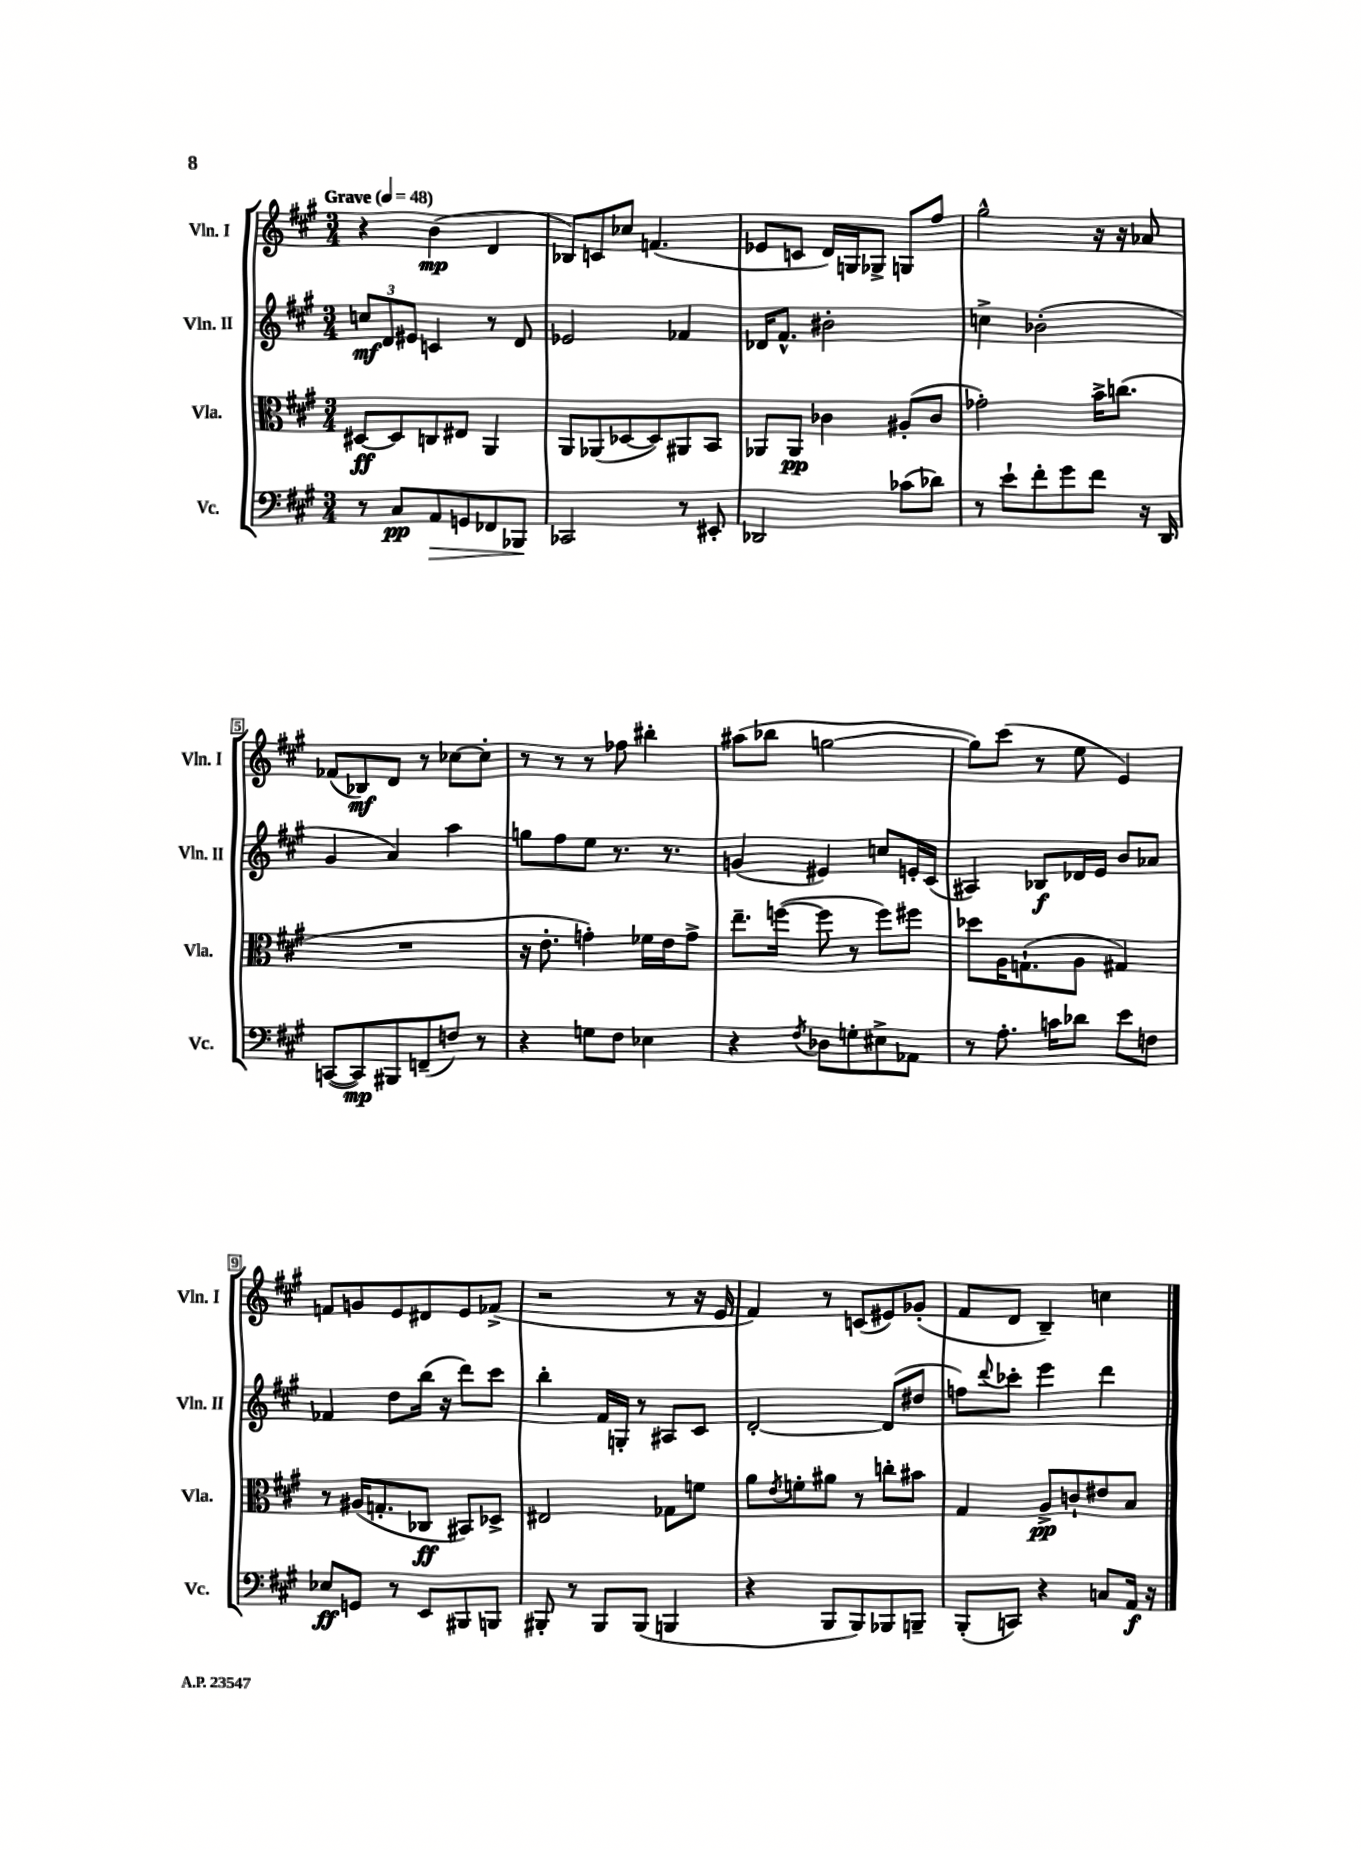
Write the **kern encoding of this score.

**kern	**dynam	**kern	**dynam	**kern	**dynam	**kern	**dynam
*part4	*part4	*part3	*part3	*part2	*part2	*part1	*part1
*staff4	*staff4	*staff3	*staff3	*staff2	*staff2	*staff1	*staff1
*I"Vc.	*	*I"Vla.	*	*I"Vln. II	*	*I"Vln. I	*
*I'Vc.	*	*I'Vla.	*	*I'Vln. II	*	*I'Vln. I	*
*clefF4	*	*clefC3	*	*clefG2	*	*clefG2	*
*k[f#c#g#]	*	*k[f#c#g#]	*	*k[f#c#g#]	*	*k[f#c#g#]	*
*M3/4	*	*M3/4	*	*M3/4	*	*M3/4	*
*MM48	*	*MM48	*	*MM48	*	*MM48	*
=1	=1	=1	=1	=1	=1	=1	=1
!	!	!	!	!	!	!LO:TX:a:B:t=Grave	!
8r	.	[8D#X/L	ff	12ccn/L	mf	4r	.
.	.	.	.	12d/	.	.	.
8C#/L	pp	8D#/]	.	.	.	.	.
.	.	.	.	12e#X/J	.	.	.
!	!LO:HP:b	!	!	!	!	!	!
8AA/	>	8Cn/	.	4cn/	.	(4b\	mp
8GGn/	.	8E#X/J	.	.	.	.	.
8FF-X/	.	4AA/	.	8r	.	4d/	.
8BBB-X/J	.	.	.	8d/	.	.	.
.	]	.	.	.	.	.	.
=2	=2	=2	=2	=2	=2	=2	=2
2CC-X/	.	8AA/L	.	2e-X/	.	8B-X/L)	.
.	.	(8AA-X/	.	.	.	8cn/	.
.	.	[8D-X/	.	.	.	8cc-X/J	.
.	.	8D-/])	.	.	.	(4.fn/	.
8r	.	8AA#X/	.	4f-X/	.	.	.
8EE#X'/	.	8BB/J	.	.	.	.	.
=3	=3	=3	=3	=3	=3	=3	=3
2DD-X/	.	8AA-X/L	.	16d-X/KL	.	8e-X/L	.
.	.	.	.	8.f#^^/J	.	.	.
.	.	8AA-/J	pp	.	.	8cn/J	.
.	.	4c-X\	.	2b#X'\	.	16d/LL)	.
.	.	.	.	.	.	16Gn/J	.
.	.	.	.	.	.	8G-X^/J	.
(8c-X\L	.	(8A#X'/L	.	.	.	8Gn/L	.
8d-X\J)	.	8c-/J	.	.	.	8ff#/J	.
=4	=4	=4	=4	=4	=4	=4	=4
8r	.	2g-X'\)	.	4ccn^\	.	2gg#^^\	.
8e`\L	.	.	.	.	.	.	.
8f#'\	.	.	.	(2b-X'\	.	.	.
8g#\	.	.	.	.	.	.	.
8f#\J	.	16b^\KL	.	.	.	16r	.
.	.	(8.ccn\J	.	.	.	16r	.
16r	.	.	.	.	.	8a-X/	.
16DD/	.	.	.	.	.	.	.
!!LO:LB:g=z
=5	=5	=5	=5	=5	=5	=5	=5
([8CCn/L	.	2.r	.	4g#/	.	(8f-X/L	.
8CC/])	mp	.	.	.	.	8B-X/)	mf
8BBB#X/	.	.	.	4a/)	.	8d/J	.
(8FFn~/	.	.	.	.	.	8r	.
8Fn/J)	.	.	.	4aa\	.	[8cc-X\L	.
8r	.	.	.	.	.	8cc-'\J]	.
=6	=6	=6	=6	=6	=6	=6	=6
4r	.	16r	.	8ggn\L	.	8r	.
.	.	8.e'\	.	.	.	.	.
.	.	.	.	8ff#\	.	8r	.
8Gn\L	.	4gn'\)	.	8ee\J	.	8r	.
8F#\J	.	.	.	8.r	.	8ff-X\	.
4E-X\	.	16f-X\LL	.	.	.	4bb#X'\	.
.	.	16e\J	.	8.r	.	.	.
.	.	8g^\J	.	.	.	.	.
=7	=7	=7	=7	=7	=7	=7	=7
4r	.	8.ee~\L	.	(4gn/	.	(8aa#X\L	.
.	.	.	.	.	.	8bb-X\J	.
.	.	([16ffn\Jk	.	.	.	.	.
8qF#/	.	.	.	.	.	.	.
8D-X\L	.	8ff\]	.	4e#X/)	.	[2ggn\	.
8Gn'\	.	8r	.	.	.	.	.
8E#X^\	.	8ff\L)	.	8ccn/L	.	.	.
8AA-X\J	.	8ff#X\J	.	16en'/L	.	.	.
.	.	.	.	(16c#/JJ	.	.	.
=8	=8	=8	=8	=8	=8	=8	=8
8r	.	8dd-X\L	.	4A#X/)	.	8gg\L])	.
8.A'\	.	16A\K	.	.	.	(8ccc#\J	.
.	.	(8.Gn`\	.	.	.	.	.
.	.	.	.	8B-X/L	f	8r	.
16cn\KL	.	.	.	.	.	.	.
8d-X\J	.	8A\J	.	16d-X/L	.	8ee\	.
.	.	.	.	16e/JJ	.	.	.
8e\L	.	4G#X/)	.	8b/L	.	4e/)	.
8Fn\J	.	.	.	8a-X/J	.	.	.
!!LO:LB:g=z
=9	=9	=9	=9	=9	=9	=9	=9
8E-X/L	ff	8r	.	4f-X/	.	8fn/L	.
8GGn/J	.	(16A#X/KL	.	.	.	8gn/	.
.	.	8.Gn'/	.	.	.	.	.
8r	.	.	.	8dd\L	.	8e/	.
8EE/L	.	8C-X/J	ff	(16bb\Jk	.	8d#X/	.
.	.	.	.	16r	.	.	.
8BBB#X/	.	8BB#X/L)	.	8ddd\L)	.	8e/	.
8BBBn/J	.	8D-X^/J	.	8ccc#\J	.	(8f-X^/J	.
=10	=10	=10	=10	=10	=10	=10	=10
8BBB#X'/	.	2E#X/	.	4bb'\	.	2r	.
8r	.	.	.	.	.	.	.
8BBB#/L	.	.	.	16f#/LL	.	.	.
.	.	.	.	16Gn'/JJ	.	.	.
(8BBB#/J	.	.	.	8r	.	.	.
4BBBn/	.	8G-X\L	.	8A#X/L	.	8r	.
.	.	8fn\J	.	8c#/J	.	16r	.
.	.	.	.	.	.	16e/	.
=11	=11	=11	=11	=11	=11	=11	=11
4r	.	8a\L	.	[2d'/	.	4f#/)	.
.	.	8qe/	.	.	.	.	.
.	.	8fn'\	.	.	.	.	.
8BBB/L	.	8a#X\J	.	.	.	8r	.
8BBB/)	.	8r	.	.	.	(8cn/L	.
8BBB-X/	.	8ccn'\L	.	(8d/L]	.	8e#X/)	.
8BBBn~/J	.	8b#X\J	.	8dd#X/J	.	(8g-X'/J	.
=12	=12	=12	=12	=12	=12	=12	=12
(8BBB'/L	.	4G#/	.	8ffn\L)	.	8f#/L	.
.	.	.	.	8qqddd/	.	.	.
8CCn/J)	.	.	.	8ccc-X'\J	.	8d/J	.
4r	.	8A^/L	pp	4eee\	.	4B~/)	.
.	.	8cn`/	.	.	.	.	.
8Cn/L	.	8e#X/	.	4ddd\	.	4ccn\	.
16AA/Jk	f	8B/J	.	.	.	.	.
16r	.	.	.	.	.	.	.
==	==	==	==	==	==	==	==
*-	*-	*-	*-	*-	*-	*-	*-
